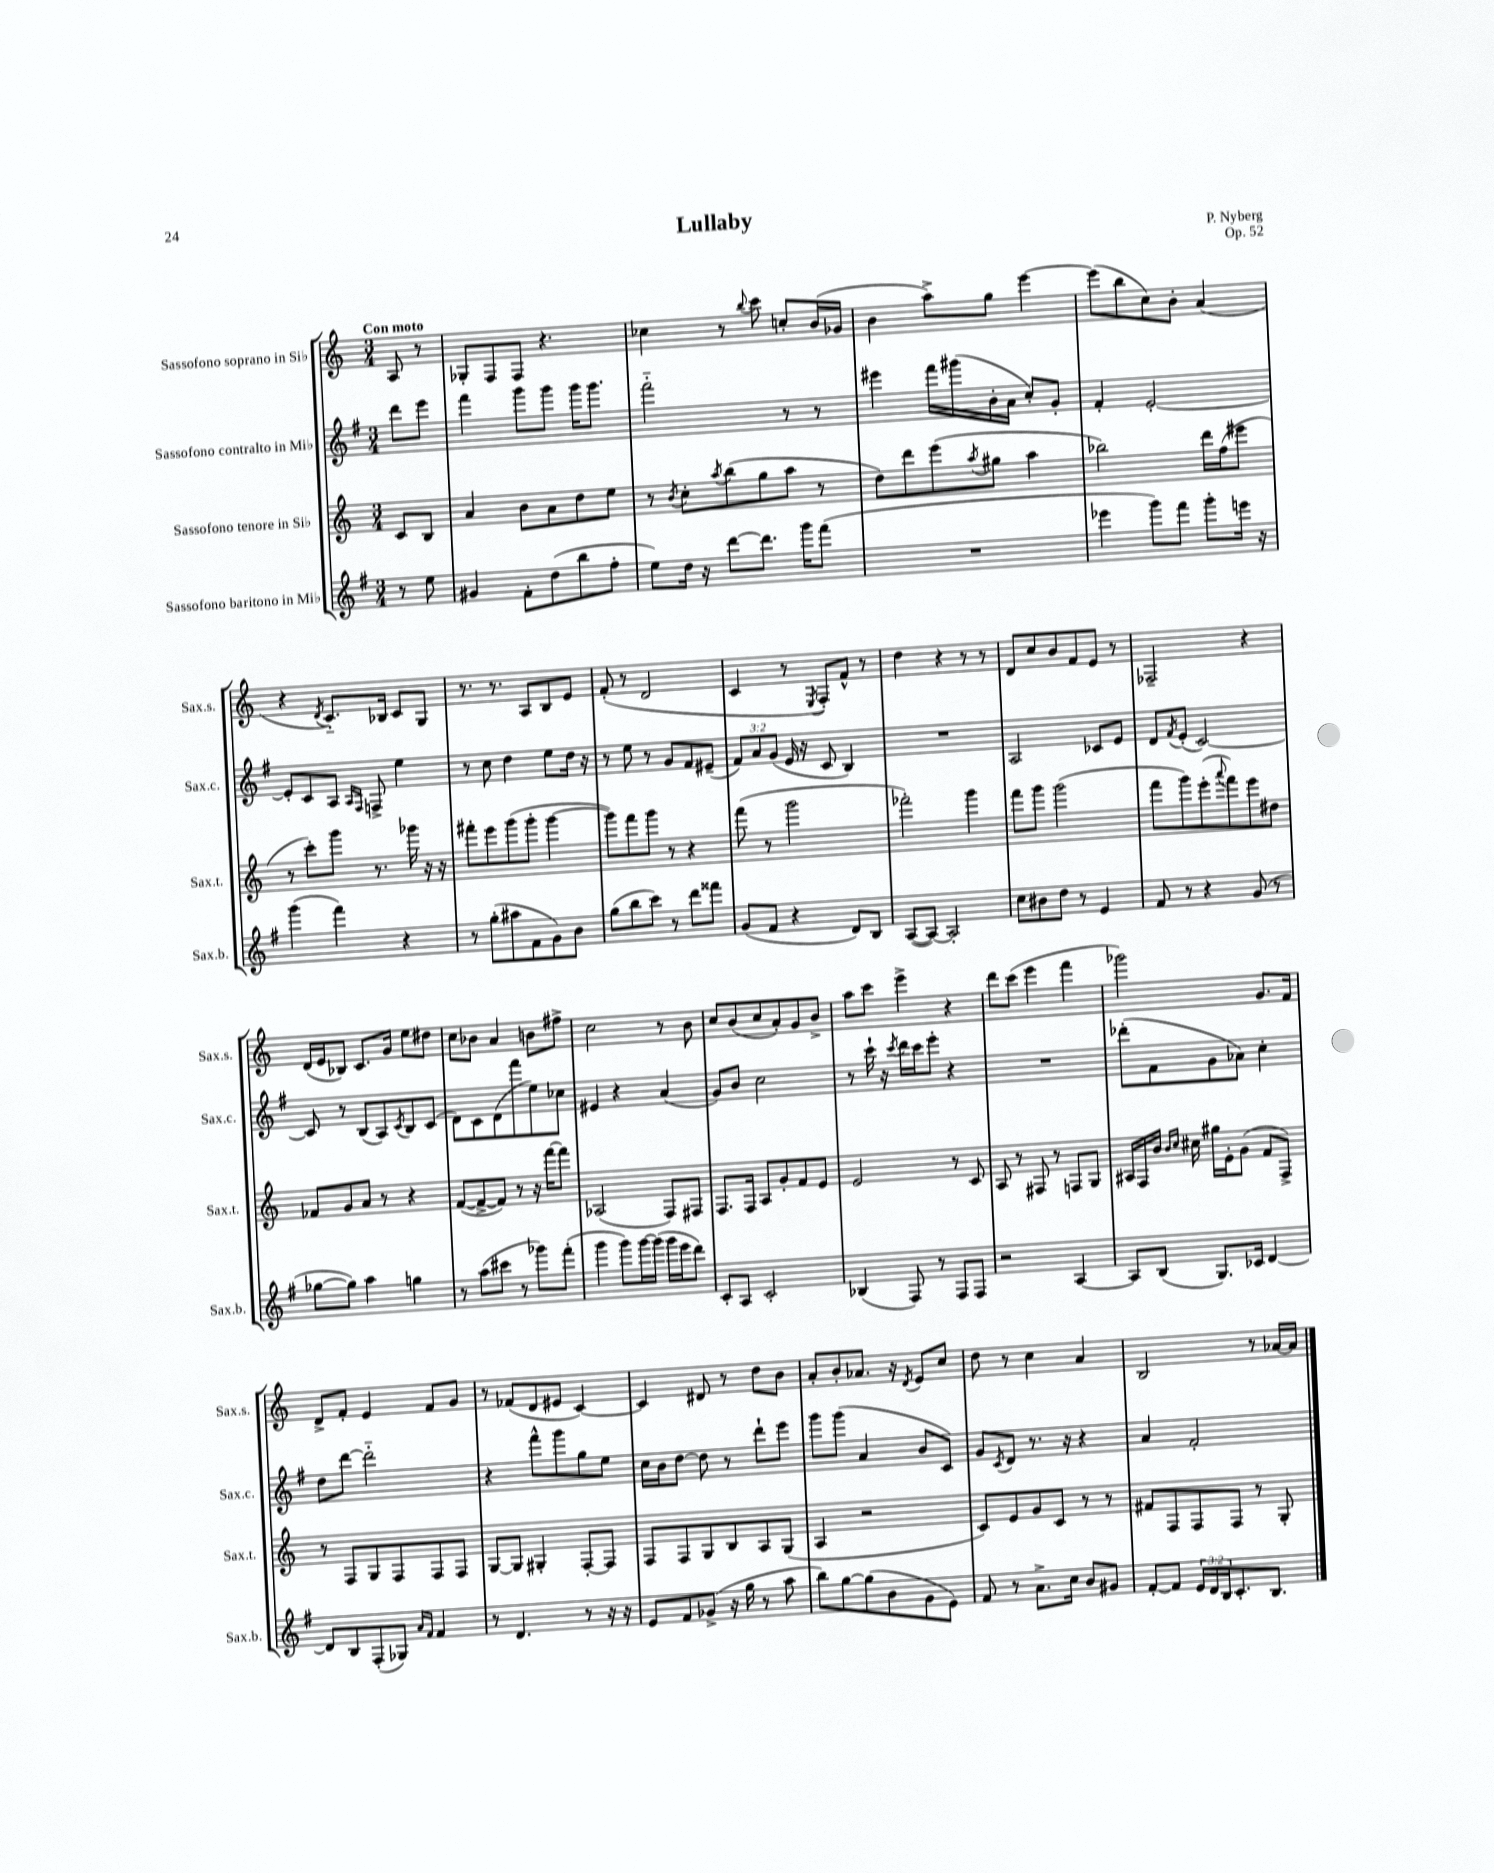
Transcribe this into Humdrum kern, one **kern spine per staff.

**kern	**kern	**kern	**kern
*staff4	*staff3	*staff2	*staff1
*clefG2	*clefG2	*clefG2	*clefG2
*k[f#]	*k[]	*k[f#]	*k[]
*M3/4	*M3/4	*M3/4	*M3/4
8r	8c	8ddd	8A
8ee	8B	8eee	8r
=	=	=	=
4g#	4a	4fff#	8G-'
.	.	.	8F
8f#'	8b	8ggg	8F
(8dd	8a	8ggg	4.r
8bb	8dd	16ggg	.
.	.	8.ggg	.
8ff#'	8ee	.	.
=	=	=	=
8ee)	8r	2fff#'~	4cc-
.	8qb	.	.
16dd	8cc'	.	.
16r	.	.	.
.	8qaa	.	.
[8ddd	(8bb	.	8r
.	.	.	8qqbb
8.ddd]	8gg	.	8ccc
.	8aa	8r	8cc'
16ggg	.	.	.
(8fff#	8r	8r	(16b
.	.	.	16g-
=	=	=	=
2.r	8dd)	4eee#	4b
.	8ddd	.	.
.	(8eee	16fff#	8aa^)
.	.	(16ggg#	.
.	8qaa	.	.
.	8gg#	16b'	8gg
.	.	16a	.
.	4aa	8cc')	[4eee
.	.	8g'	.
=	=	=	=
4eee-	2bb-)	4f#'	(8eee]
.	.	.	8bb
8ggg)	.	[2e'	8cc)
8fff#	.	.	8b'
8ggg'	16ddd	.	(4a
.	(16ff	.	.
16eee	8eee#	.	.
16r	.	.	.
=	=	=	=
(4ggg	8r	8e']	4r
.	8ccc')	8c	.
.	.	.	8qd
4fff#)	8ggg	8A	8.c'~)
.	.	16qqA	.
.	.	16qqF#	.
.	8.r	8F^	.
.	.	.	16B-
4r	.	4ee	8c
.	16ggg-	.	.
.	16r	.	8G
.	16r	.	.
=	=	=	=
8r	8fff#'	8r	8.r
(8gg'	8eee	8cc	.
.	.	.	8.r
8aa#	(8ggg	4dd	.
8f#	8ggg'	.	8A
8g)	[4ggg	8ee	8B
8b	.	16dd	8e
.	.	16r	.
=	=	=	=
(8gg	8ggg])	8r	(8f'
8bb	8fff	8ee	8r
8ccc)	8ggg	8r	2d
8r	8r	8g	.
8ddd	4r	8f#	.
8fff##	.	(8e#~	.
=	=	=	=
(8g	(8fff	12f#)	4c
.	.	12a	.
8f#	8r	.	.
.	.	(12g	.
4r	2ggg	16e	8r
.	.	16r	.
.	.	.	8qE
.	.	8c	8F')
8d)	.	4B)	8f^^
8B	.	.	8r
=	=	=	=
([8A	2fff-')	2.r	4dd
8A_)	.	.	.
2A']	.	.	4r
.	4ggg	.	8r
.	.	.	8r
=	=	=	=
8cc	8fff	2A	8d
8b#	8ggg	.	8cc
8dd	(2ggg	.	8b
8r	.	.	8f
4e	.	8c-	8e
.	.	8e	8r
=	=	=	=
8f#	8fff	8d	2F-~
.	.	8qf#	.
8r	8ggg)	(8e'	.
4r	(8eee'	[2c)	.
.	8qqaaa	.	.
.	8fff)	.	.
(8g	8eee	.	4r
8r	8dd#	.	.
=	=	=	=
[8gg-	8f-	8c]	(16d
.	.	.	16e
8gg-])	8g	8r	8B-)
4aa	8a	(8B	8.c
.	8r	8A)	.
.	.	.	16g
.	.	8qc	.
4gg	4r	8B	8ee
.	.	(8c	8dd#
=	=	=	=
8r	([8f	8d)	8cc
(8aa	8f^_	8c	8b-
8ccc#	8f])	(8d	4a
8r	8r	8fff#	.
8ggg-)	16r	8ee)	8b
.	[16fff	.	.
(8fff#'	8fff]	8cc-	8ff#^
=	=	=	=
4ggg	(2A-	4e#	2cc
8ggg)	.	4r	.
[16ggg	.	.	.
(16ggg]	.	.	.
16ggg	8F)	(4a	8r
16eee	.	.	.
8ddd)	8F#	.	8b
=	=	=	=
8c'	8.F	8g)	8cc
8A	.	8b	(8b
.	16F	.	.
2c'	8A	2cc	8cc
.	8g'	.	8a')
.	8f	.	8g
.	8e	.	8b^
=	=	=	=
(4B-	2e	8r	8aa
.	.	16ccc`	8ccc
.	.	16r	.
.	.	8qccc	.
8F#)	.	16ddd	4eee^
.	.	16ccc	.
8r	.	8eee'	.
8F#	8r	4r	4r
8F#	8c	.	.
=	=	=	=
2r	8A	2.r	8ddd
.	8r	.	(8ccc
.	8F#	.	4eee
.	8r	.	.
[4A	8F	.	4fff
.	8G	.	.
=	=	=	=
8A]	16A#	(8ddd-'	2ggg-)
.	16F	.	.
(8B	16b	8f#	.
.	16qqb	.	.
.	16qqcc	.	.
.	16cc#	.	.
8.G)	16gg#	8g	.
.	16e'	.	.
.	(8g	8a-)	.
16c-	.	.	.
[4d	8f	4cc'	8.g
.	8F^)	.	.
.	.	.	16f
=	=	=	=
8d]	8r	8dd	8d^
8B	8F	[8ddd	8f'
(8F#'	8G	2ddd'~]	4e
8G-)	8F	.	.
16qqa	.	.	.
16qqf#	.	.	.
4f#	8F	.	8f
.	8F	.	8g
=	=	=	=
8r	[8G	4r	8r
4.d	8G]	.	(8f-
.	4G#'	8fff#^^	8d
.	.	8ggg	8e#
8r	[8F'	8gg	[4c)
16r	8F]	8ee	.
16r	.	.	.
=	=	=	=
8e	8F	16cc	4c]
.	.	16b	.
8f#	8F	[8dd	.
(8g-^	8G	8dd]	8d#
16r	8B	8r	8r
16gg	.	.	.
8r	8A	8ddd`	8dd
8aa	(8G	8eee	8b
=	=	=	=
8bb)	4A	8ggg	8a'
[8gg	.	(8ggg	8b'
(8gg]	2r	4a	8.a-
8b	.	.	.
.	.	.	16r
.	.	.	8qd
8g	.	8b	8e
8e)	.	8c)	8cc
=	=	=	=
8f#	8c)	8g	8dd
.	.	8qc	.
8r	8e	8d	8r
8.a^	8g	8.r	4cc
.	8c	.	.
16cc	.	16r	.
8b	8r	4r	4a
8g#	8r	.	.
=	=	=	=
[8f#'	8f#	4a	2B
8f#]	8F	.	.
24e	8F	2f#'	.
24d	.	.	.
24B	.	.	.
8.c'	8F	.	.
.	8r	.	8r
8.B	.	.	.
.	8G'	.	[16a-
.	.	.	16a-]
==	==	==	==
*-	*-	*-	*-
